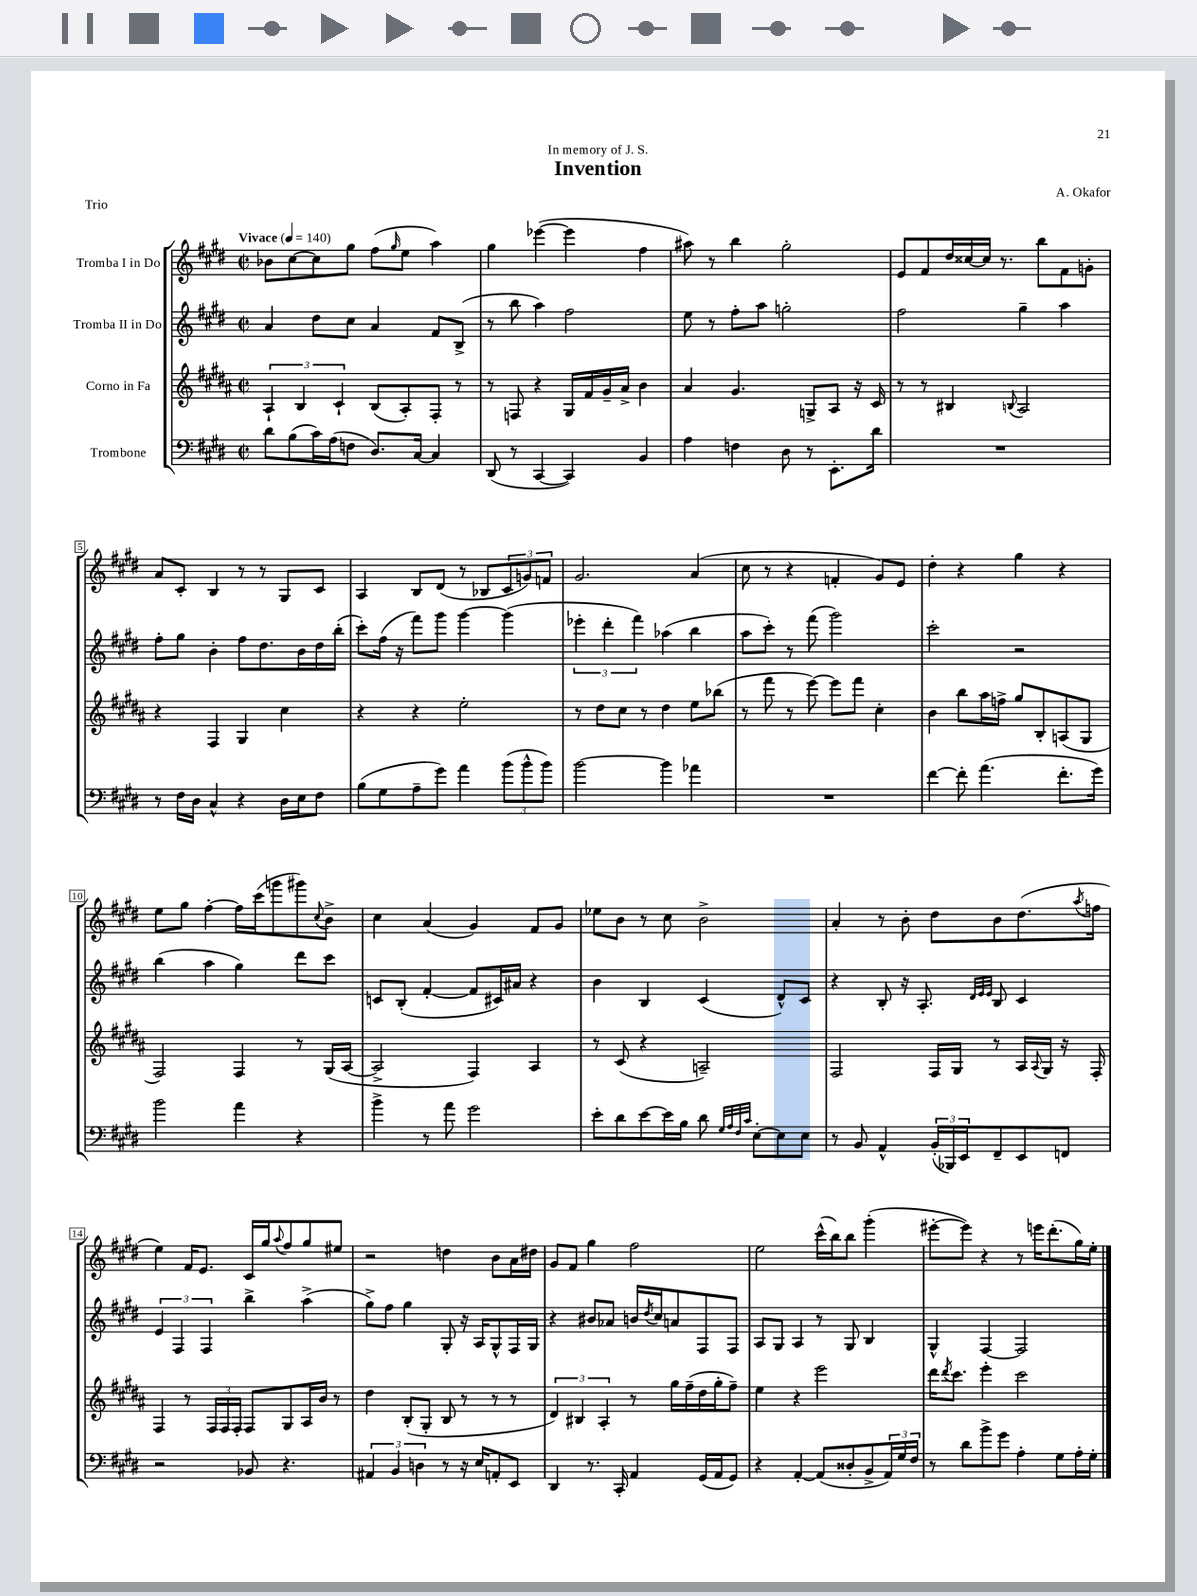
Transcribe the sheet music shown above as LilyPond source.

\header { title = "Invention" composer = "A. Okafor" dedication = "In memory of J. S." piece = "Trio" }
<<
\new StaffGroup <<
\new Staff = "s0" \with { instrumentName = "Tromba I in Do" } {
    \clef treble \key e \major \defaultTimeSignature \time 2/2 \tempo "Vivace" 4 = 140
    bes'8 cis''8~ cis''8 gis''8 fis''8( \grace { gis''16 } e''8 a''4) |
    gis''4 ees'''4~( ees'''4 fis''4 |
    ais''8) r8 b''4 gis''2-. |
    e'8 fis'8 dis''16 cisis''16~ cisis''16 r8. b''8 fis'8 g'8-. |
    a'8 cis'8-. b4 r8 r8 gis8 cis'8 |
    a4 b8 dis'8( r8 bes8 \tuplet 3/2 { cis'8 g'8) f'8 } |
    gis'2. a'4( |
    cis''8 r8 r4 f'4-. gis'8) e'8 |
    dis''4-. r4 gis''4 r4 |
    e''8 gis''8 fis''4~-. fis''16 cis'''16( g'''8 gis'''8) \appoggiatura { cis''8 } b'8-> |
    cis''4 a'4( gis'4) fis'8 gis'8 |
    ees''8 b'8 r8 cis''8 b'2-> |
    a'4-. r8 b'8-. dis''8 b'8 dis''8.( \acciaccatura { a''8 } f''16 |
    e''4) fis'16 e'8. cis'16 gis''16 \appoggiatura { a''8 } fis''8 gis''8 eis''8 |
    r2 d''4 b'8 a'16 dis''16 |
    gis'8 fis'8 gis''4 fis''2 |
    e''2 cis'''16-^( b''16) b''8 gis'''4-.( |
    eis'''8~-. eis'''8) r4 r8 e'''16 dis'''8.-.( gis''16) e''16-. \bar "|." |
}
\new Staff = "s1" \with { instrumentName = "Tromba II in Do" } {
    \clef treble \key e \major \defaultTimeSignature \time 2/2
    a'4 dis''8 cis''8 a'4 fis'8 b8->( |
    r8 b''8 a''4) fis''2 |
    e''8 r8 fis''8-. a''8 g''2-. |
    fis''2 gis''4-- a''4 |
    fis''8-. gis''8 b'4-. fis''8 dis''8. b'16 dis''16 b''16-.( |
    cis'''8-.) fis''16( r16 fis'''8) gis'''8 gis'''4~ gis'''4( |
    \tuplet 3/2 { ees'''4-. dis'''4-. fis'''4) } aes''4( b''4 |
    a''8 cis'''8-.) r8 fis'''8( gis'''2) |
    cis'''2-. r2 |
    b''4( a''4 gis''4) dis'''8 cis'''8 |
    c'8 b8-.( fis'4~-. fis'8 cis'16) ais'16 r4 |
    b'4 b4 cis'4( dis'8-^) cis'8 |
    r4 b8-. r16 a8.-. \grace { dis'32 e'32 e'32 } b8 cis'4 |
    \tuplet 3/2 { e'4 fis4 fis4 } b''4-> a''4->( |
    gis''8->) fis''8 gis''4 gis8-. r16 a16 gis8-^ fis16 gis16 |
    r4 bis'8 aes'8 b'16 \acciaccatura { dis''8 } cis''16 a'8 fis8 fis8 |
    a8 gis8 a4 r8 gis8 b4 |
    gis4-^ fis4~ fis2 \bar "|." |
}
\new Staff = "s2" \with { instrumentName = "Corno in Fa" } {
    \clef treble \key b \major \defaultTimeSignature \time 2/2
    \tuplet 3/2 { ais4-! b4 cis'4-! } b8( ais8-.) fis8-. r8 |
    r8 f8 r4 gis16 fis'16 gis'16-- ais'16-> b'4 |
    ais'4 gis'4. g8-> ais8 r16 cis'16 |
    r8 r8 bis4 \appoggiatura { b8 } ais2 |
    r4 fis4 gis4 cis''4 |
    r4 r4 e''2-. |
    r8 dis''8 cis''8 r8 dis''4 e''8 bes''8( |
    r8 fis'''8 r8 e'''8~) e'''8 fis'''8 cis''4-. |
    b'4 b''8 ais''16 f''16-> gis''8 b8-. a8( gis8 |
    fis2) fis4 r8 gis16( ais16~ |
    ais2-> fis4) ais4 |
    r8 cis'8( r4 a2--) |
    fis2 fis16 gis16 r8 ais16 \appoggiatura { ais8 } gis16 r16 fis16-. |
    fis4 r8 \tuplet 3/2 { fis16 fis16 fis16-. } fis8 gis8 ais16 b'16 r8 |
    dis''4 b8-.( gis8-. b8 r8 r8 r8 |
    \tuplet 3/2 { dis'4) bis4 ais4-. } r8 gis''16 fis''16--( dis''16 gis''16-. fis''8--) |
    e''4 r4 e'''2 |
    dis'''16 \acciaccatura { dis'''8 } cis'''8. e'''4-. cis'''2 \bar "|." |
}
\new Staff = "s3" \with { instrumentName = "Trombone" } {
    \clef bass \key e \major \defaultTimeSignature \time 2/2
    dis'8 b8( cis'16) a16( f8 dis8.) cis16~ cis4 |
    dis,8( r8 cis,4~ cis,4) b,4 |
    a4 f4 dis8 r8 e,8.-. dis'16 |
    R1 |
    r8 fis16 dis16 cis4-^ r4 dis16 e16 fis8 |
    b8( gis8 a8-- gis'8) a'4 \tuplet 3/2 { b'8( b'8-^ b'8) } |
    b'2~ b'4 aes'4 |
    R1 |
    fis'4~ fis'8-. a'4.( fis'8.-. gis'16) |
    b'2 a'4 r4 |
    b'4-> r8 a'8 gis'2 |
    e'8-. dis'8 e'8~ e'16 b16 dis'8 \grace { gis32 a32 fis32 cis'32 } e8~-. e8 e8 |
    r8 b,8 a,4-^ \tuplet 3/2 { b,16-.( bes,,16) e,16 } fis,8-- e,8 f,8 |
    r2 bes,8 r4. |
    \tuplet 3/2 { ais,4 b,4 d4 } r8 r16 e16 a,8-. e,8 |
    dis,4 r8. cis,16-. a,4 gis,16( a,16 gis,8) |
    r4 a,4~-. a,8( disis8-. b,8-> \tuplet 3/2 { a,16) gis16 fis16 } |
    r8 dis'8 b'8-> gis'8 a4-. gis8 a16-. gis16-. \bar "|." |
}
>>
>>
\layout { \context { \Score \override BarNumber.stencil = #(make-stencil-boxer 0.1 0.3 ly:text-interface::print) } }
